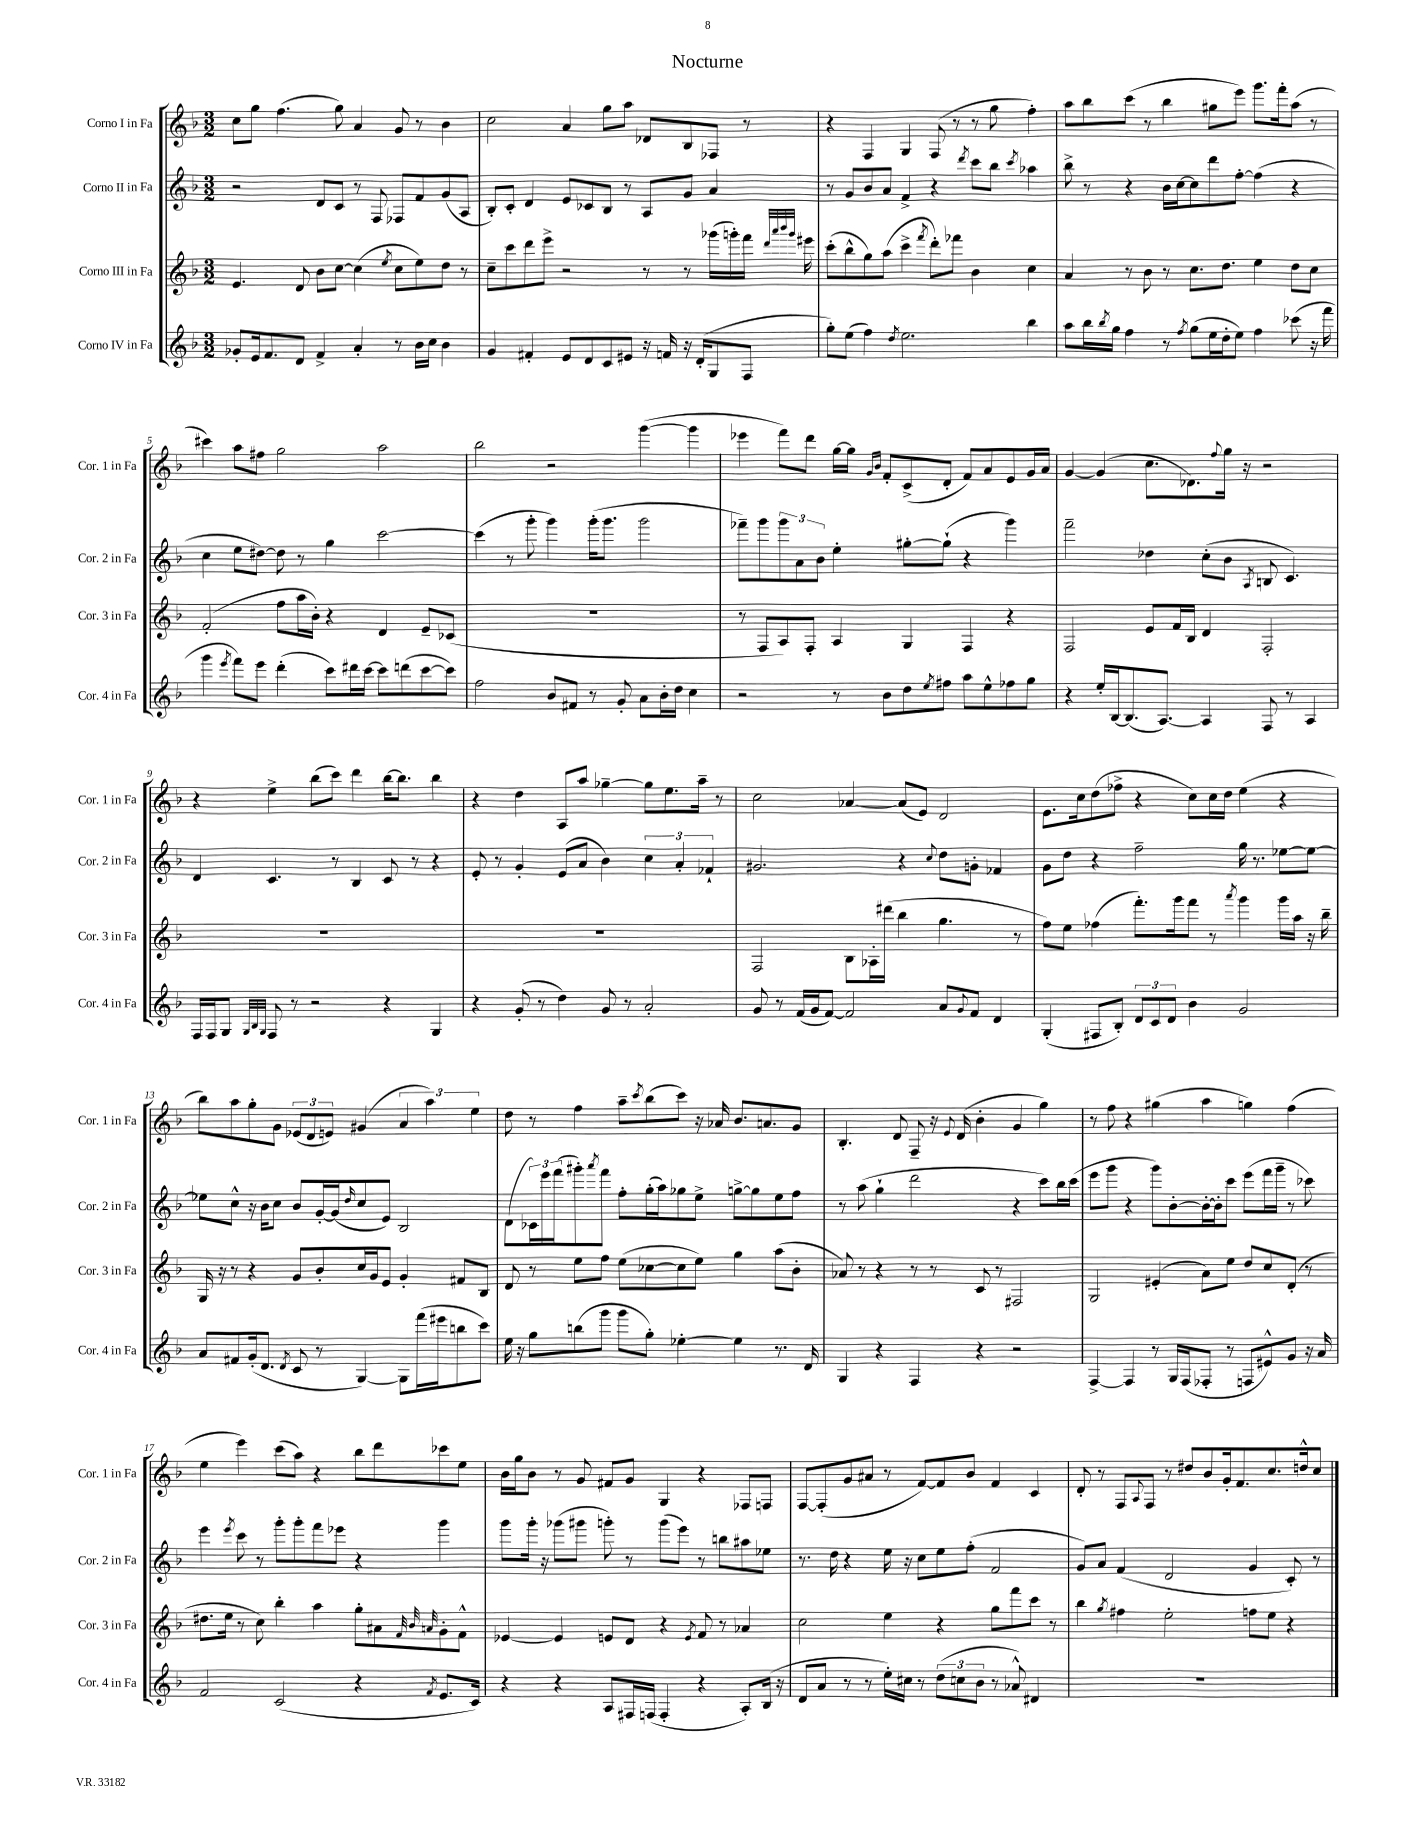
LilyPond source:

\header { title = "Nocturne" }
<<
\new StaffGroup <<
\new Staff = "s0" \with { instrumentName = "Corno I in Fa" shortInstrumentName = "Cor. 1 in Fa" } {
    \clef treble \key f \major \numericTimeSignature \time 3/2
    c''8 g''8 f''4.( g''8) a'4 g'8 r8 bes'4 |
    c''2 a'4 g''8 a''8 des'8 bes8 fes8 r8 |
    r4 f4 g4 f8( r8 r8 g''8 f''4-.) |
    a''8 bes''8 c'''8( r8 bes''4 gis''8 e'''8) g'''8. f'''16-. a''8( r8 |
    cis'''4) a''8 fis''8 g''2 a''2 |
    bes''2 r2 g'''4~( g'''4 |
    ees'''4 f'''8) d'''8 g''16~ g''16 \grace { g'16 bes'16 } f'8-. c'8->( d'8-. f'8) a'8 e'8 g'16 a'16 |
    g'4~ g'4( c''8. des'8.) \appoggiatura { f''8 } g''16 r16 r2 |
    r4 e''4-> bes''8( c'''8) d'''4 bes''16~ bes''8. bes''4 |
    r4 d''4 a8 a''8 ges''4~-- ges''8 e''8. a''16-- r8 |
    c''2 aes'4~ aes'8( e'8) d'2 |
    e'8. c''16 d''8( fes''8-> r4 c''8) c''16 d''16 e''4( r4 |
    bes''8) a''8 g''8-. g'8 \tuplet 3/2 { ees'8( d'8 e'8) } gis'4( \tuplet 3/2 { a'4 a''4) e''4 } |
    d''8 r8 f''4 a''8-- \acciaccatura { c'''8 } bes''8( c'''8) r16 aes'16 bes'8. a'8. g'8 |
    bes4.-. d'8 f8-- r16 \appoggiatura { e'8 } d'16( bes'4-. g'4 g''4) |
    r8 f''8 r4 gis''4( a''4 g''4) f''4( |
    e''4 e'''4) c'''8( a''8) r4 bes''8 d'''8 ces'''8 e''8 |
    bes'16 g''16 bes'8 r8 g'8 fis'8 g'8 g4 r4 fes8 f8 |
    f8~ f8-.( g'8 ais'8 r8 f'8~) f'8 bes'8 f'4 c'4 |
    d'8-. r8 f8 \appoggiatura { a8 } f8 r8 dis''8 bes'8 g'16-. f'8. c''8. d''16-^ c''8 \bar "|." |
}
\new Staff = "s1" \with { instrumentName = "Corno II in Fa" shortInstrumentName = "Cor. 2 in Fa" } {
    \clef treble \key f \major \numericTimeSignature \time 3/2
    r2 d'8 c'8 r8 f8 fes8 f'8 g'8( a8 |
    bes8-.) c'8-. d'4 e'8 ces'8 bes8 r8 a8 g'8 a'4 |
    r8 g'8 bes'8 a'8 f'4-> r4 \acciaccatura { d'''8 } c'''8 bes''8 \acciaccatura { c'''8 } aes''4 |
    bes''8-> r8 r4 bes'16 c''16~ c''8 d'''8 f''8~-. f''4( r4 |
    c''4 e''8 dis''8~) dis''8 r8 g''4 c'''2~ |
    c'''4( r8 g'''8-. g'''4) g'''16-.( g'''8. g'''2 |
    fes'''8--) g'''8 \tuplet 3/2 { g'''8 a'8 bes'8 } e''4-. gis''8~-. gis''8-!( r4 g'''4) |
    f'''2-- des''4 c''8-.( bes'8 \acciaccatura { a8 } b8 c'4.) |
    d'4 c'4. r8 bes4 c'8 r8 r4 |
    e'8-. r8 g'4-. e'8( a'8 bes'4) \tuplet 3/2 { c''4 a'4-. fes'4-! } |
    gis'2. r4 \appoggiatura { c''8 } d''8 g'8-. fes'4 |
    g'8 d''8 r4 f''2-- g''16 r8. ees''8~ ees''8~ |
    ees''8 c''8-^ r16 bes'16 c''8 bes'8 g'16~-. g'16( \grace { d''16 } c''8 e'8) bes2 |
    d'8( \tuplet 3/2 { ces'16) e'''16 f'''16( } gis'''8-.) \acciaccatura { a'''8 } f'''8 f''8-. g''16-.( a''16) ges''8 e''8-> g''8~-> g''8 e''8 f''8 |
    r8 a''8( g''4-! d'''2 r4 c'''8) bes''16 c'''16( |
    e'''8 g'''8 r4 g'''8) bes'8~-. bes'16~-. bes'16-. c'''8 e'''8( f'''16 g'''16-- r8 ces'''8) |
    e'''4 \acciaccatura { e'''8 } c'''8 r8 g'''8-. g'''8-. f'''8 ees'''8 r4 g'''4 |
    g'''8 g'''16-. r16 ges'''8( gis'''8 g'''8-.) r8 g'''8( e'''8) r8 b''8 ais''8 ees''8 |
    r8. d''16 r4 e''16 r16 c''8 e''8 f''8-.( f'2 |
    g'8) a'8 f'4( d'2 g'4 c'8-.) r8 \bar "|." |
}
\new Staff = "s2" \with { instrumentName = "Corno III in Fa" shortInstrumentName = "Cor. 3 in Fa" } {
    \clef treble \key f \major \numericTimeSignature \time 3/2
    e'4. d'8 bes'8 c''8~ c''4( \acciaccatura { e''8 } c''8 e''8) d''8 r8 |
    c''8-- c'''8 d'''8 e'''8-> r2 r8 r8 ges'''16( g'''16-.) f'''16 \grace { d'''32 a'''32 bes'''32 g'''32 } eis'''16 |
    c'''8-.( bes''8-^ g''8) a''8( c'''4-> \acciaccatura { f'''8 } d'''8-.) fes'''8 bes'4 c''4 |
    a'4 r8 bes'8 r8 c''8. d''8. e''4 d''8 c''8 |
    f'2-.( f''8 a''16 bes'16-.) r4 d'4 e'8-- ces'8( |
    R1. |
    r8 f8 a8) f8-. a4 g4 f4 r4 |
    f2 e'8 f'16 bes16 d'4 f2-. |
    R1. |
    R1. |
    f2 bes8 aes16-. dis'''16( bes''4 g''4. r8 |
    f''8) e''8 fes''4( f'''8.-.) g'''16 f'''8 r8 \acciaccatura { a'''8 } g'''4 g'''16 a''16 r16 bes''16-- |
    g16 r16 r8 r4 g'8 bes'8-. c''16 g'16 e'8 g'4-. fis'8 bes8 |
    d'8 r8 e''8 f''8 e''8( ces''8~ ces''8 e''8) g''4 a''8( bes'8-. |
    aes'8) r8 r4 r8 r8 c'8 r8 fis2 |
    g2 eis'4-.( a'8) e''8 d''8 c''8 d'8-.( r8 |
    dis''8. e''16 r8 c''8) bes''4-. a''4 g''8-. ais'8 \grace { f'32 bes'32 a'32 } g'8-. f'8-^ |
    ees'4~ ees'4 e'8 d'8 r4 \acciaccatura { e'8 } f'8 r8 aes'4 |
    c''2 e''4 r4 g''8 f'''8 c'''8 r8 |
    bes''4 \acciaccatura { g''8 } fis''4 e''2-. f''8 e''8 r4 \bar "|." |
}
\new Staff = "s3" \with { instrumentName = "Corno IV in Fa" shortInstrumentName = "Cor. 4 in Fa" } {
    \clef treble \key f \major \numericTimeSignature \time 3/2
    ges'8-. e'16 f'8. d'8 f'4-> a'4-. r8 bes'16 c''16 bes'4 |
    g'4 fis'4-. e'8 d'8 c'8 eis'8 r16 f'16 r16 d'16-.( g8 f8 |
    g''8-.) e''8( f''4) \acciaccatura { d''8 } e''2. bes''4 |
    a''8 bes''16 \acciaccatura { bes''8 } g''16 f''4 r8 \acciaccatura { f''8 } g''8( e''16 d''16-. e''8) f''4 ces'''8( r16 f'''16 |
    g'''4 \acciaccatura { e'''8 } f'''8) e'''8 d'''4-.( c'''8) dis'''16 c'''16~ c'''8 d'''8( c'''8~ c'''8) |
    f''2 bes'8 fis'8 r8 g'8-. a'8 bes'16-. d''16 c''4 |
    r2 r8 bes'8 d''8 \acciaccatura { e''8 } fis''8 a''8 e''8-^ fes''8 g''8 |
    r4 e''16-. bes16~ bes8.( a8.~) a4 f8 r8 a4 |
    f16 f16 g8 \grace { g32 bes32 g32 } f8 r8 r2 r4 g4 |
    r4 g'8-.( r8 d''4) g'8 r8 a'2-. |
    g'8 r8 f'16( g'16 f'8~) f'2 a'8 \appoggiatura { g'8 } f'8 d'4 |
    g4-.( fis8 bes8-.) \tuplet 3/2 { d'8 c'8 d'8 } bes'4 g'2 |
    a'8 fis'8 g'16-.( d'8. \acciaccatura { d'8 } c'8 r8 g4~) g8 f'''16( eis'''16 b''8 c'''8) |
    e''16 r16 g''8 b''8( g'''8 g'''8 g''8-.) ees''4~-. ees''4 r8. d'16 |
    g4 r4 f4 r4 r2 |
    f4~-> f4 r8 g16 f16( fes8-. r8 f8 eis'8-^) g'8 r16 a'16 |
    f'2 c'2( r4 \acciaccatura { f'8 } e'8. c'16) |
    r4 r4 a8 fis16 f16( f4-. r4 a8-.) bes16( r16 |
    d'8 a'8 r8 r8 e''16-.) cis''16 r8 \tuplet 3/2 { d''8( c''8 bes'8 } r8 aes'8-^) dis'4 |
    R1. \bar "|." |
}
>>
>>
